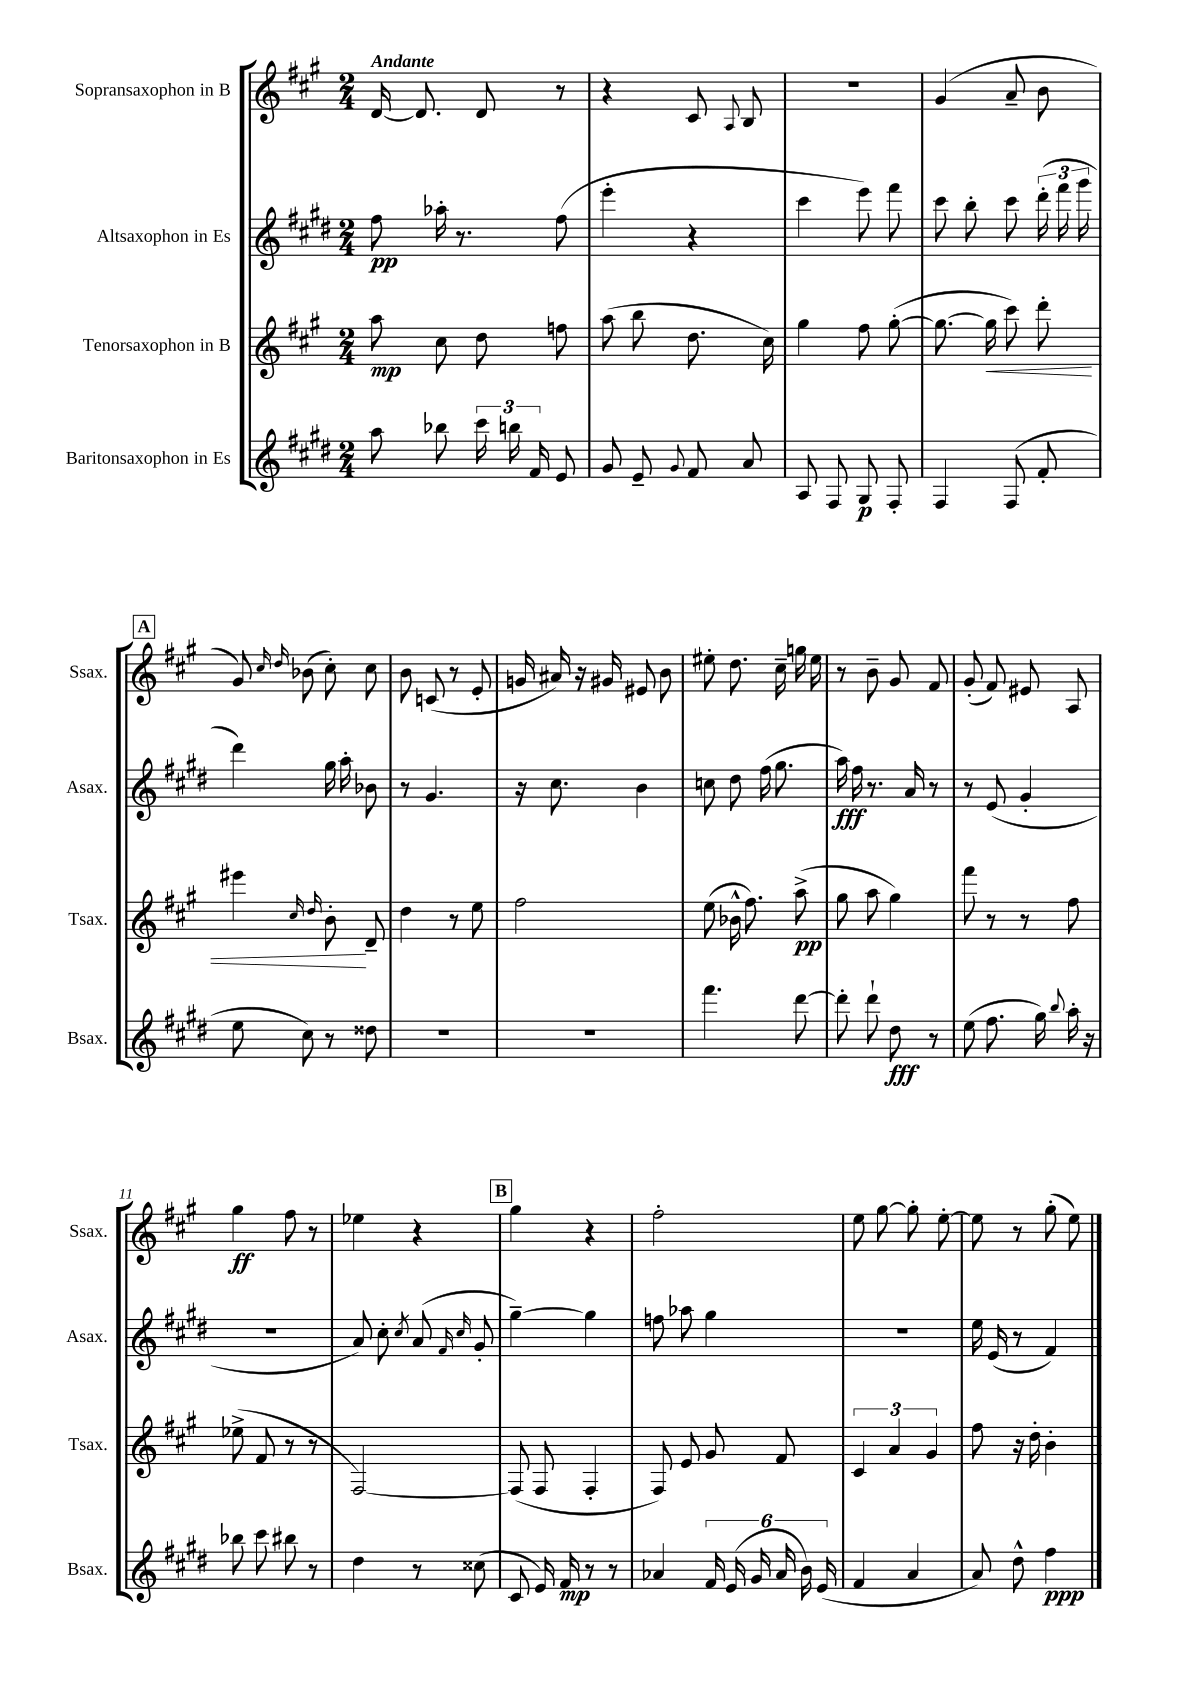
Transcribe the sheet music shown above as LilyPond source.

<<
\new StaffGroup <<
\new Staff = "s0" \with { instrumentName = "Sopransaxophon in B" shortInstrumentName = "Ssax." } {
    \clef treble \key a \major \numericTimeSignature \time 2/4 \tempo "Andante"
    \autoBeamOff d'16~ d'8. d'8 r8 |
    r4 cis'8 \appoggiatura { a8 } b8 |
    R2 |
    gis'4( a'8-- b'8 |
    \mark \markup { \box "A" } gis'8) \grace { cis''16 d''16 } bes'8( cis''8-.) cis''8 |
    b'8 c'8( r8 e'8-. |
    g'16 ais'16) r16 gis'16 eis'8 b'8 |
    eis''8-. d''8. cis''16-- g''16 eis''16 |
    r8 b'8-- gis'8 fis'8 |
    gis'8-.( fis'8) eis'8 a8 |
    gis''4\ff fis''8 r8 |
    ees''4 r4 |
    \mark \markup { \box "B" } gis''4 r4 |
    fis''2-. |
    e''8 gis''8~ gis''8-. e''8~-. |
    e''8 r8 gis''8-.( e''8) \bar "|." |
}
\new Staff = "s1" \with { instrumentName = "Altsaxophon in Es" shortInstrumentName = "Asax." } {
    \clef treble \key e \major \numericTimeSignature \time 2/4
    \autoBeamOff fis''8\pp aes''16-. r8. fis''8( |
    e'''4-. r4 |
    cis'''4 e'''8) fis'''8 |
    cis'''8 b''8-. cis'''8 \tuplet 3/2 { dis'''16-.( fis'''16 gis'''16 } |
    \mark \markup { \box "A" } dis'''4) gis''16 a''16-. bes'8 |
    r8 gis'4. |
    r16 cis''8. b'4 |
    c''8 dis''8 fis''16( gis''8. |
    a''16\fff) fis''16 r8. a'16 r8 |
    r8 e'8( gis'4-. |
    r2 |
    a'8) cis''8-. \acciaccatura { cis''8 } a'8( \grace { fis'16 cis''16 } gis'8-. |
    \mark \markup { \box "B" } gis''4~--) gis''4 |
    f''8 aes''8 gis''4 |
    r2 |
    e''16 e'16( r8 fis'4) \bar "|." |
}
\new Staff = "s2" \with { instrumentName = "Tenorsaxophon in B" shortInstrumentName = "Tsax." } {
    \clef treble \key a \major \numericTimeSignature \time 2/4
    \autoBeamOff a''8\mp cis''8 d''8 f''8 |
    a''8( b''8 d''8. cis''16) |
    gis''4 fis''8 gis''8~-.( |
    gis''8.~ gis''16\< cis'''8) d'''8-. |
    \mark \markup { \box "A" } eis'''4 \grace { cis''16 d''16 } b'8-.\! d'8-- |
    d''4 r8 e''8 |
    fis''2 |
    e''8( bes'16-^ fis''8.) a''8->\pp( |
    gis''8 a''8 gis''4) |
    fis'''8 r8 r8 fis''8 |
    ees''8->( fis'8 r8 r8 |
    fis2~) |
    \mark \markup { \box "B" } fis8( fis8 fis4-. |
    fis8) e'8 gis'8 fis'8 |
    \tuplet 3/2 { cis'4 a'4 gis'4 } |
    fis''8 r16 d''16-. b'4-. \bar "|." |
}
\new Staff = "s3" \with { instrumentName = "Baritonsaxophon in Es" shortInstrumentName = "Bsax." } {
    \clef treble \key e \major \numericTimeSignature \time 2/4
    \autoBeamOff a''8 bes''8 \tuplet 3/2 { cis'''16 b''16 fis'16 } e'8 |
    gis'8 e'8-- \appoggiatura { gis'8 } fis'8 a'8 |
    a8 fis8 gis8\p fis8-. |
    fis4 fis8( fis'8-. |
    \mark \markup { \box "A" } e''8 cis''8) r8 disis''8 |
    R2 |
    R2 |
    fis'''4. dis'''8~ |
    dis'''8-. dis'''8-! dis''8\fff r8 |
    e''8( fis''8. gis''16) \appoggiatura { b''8 } a''16-. r16 |
    bes''8 cis'''8 bis''8 r8 |
    dis''4 r8 cisis''8( |
    \mark \markup { \box "B" } cis'8 e'16) fis'16\mp r8 r8 |
    aes'4 \tuplet 6/4 { fis'16 e'16( gis'16 aes'16 b'16) e'16( } |
    fis'4 a'4 |
    a'8) dis''8-^ fis''4\ppp \bar "|." |
}
>>
>>
